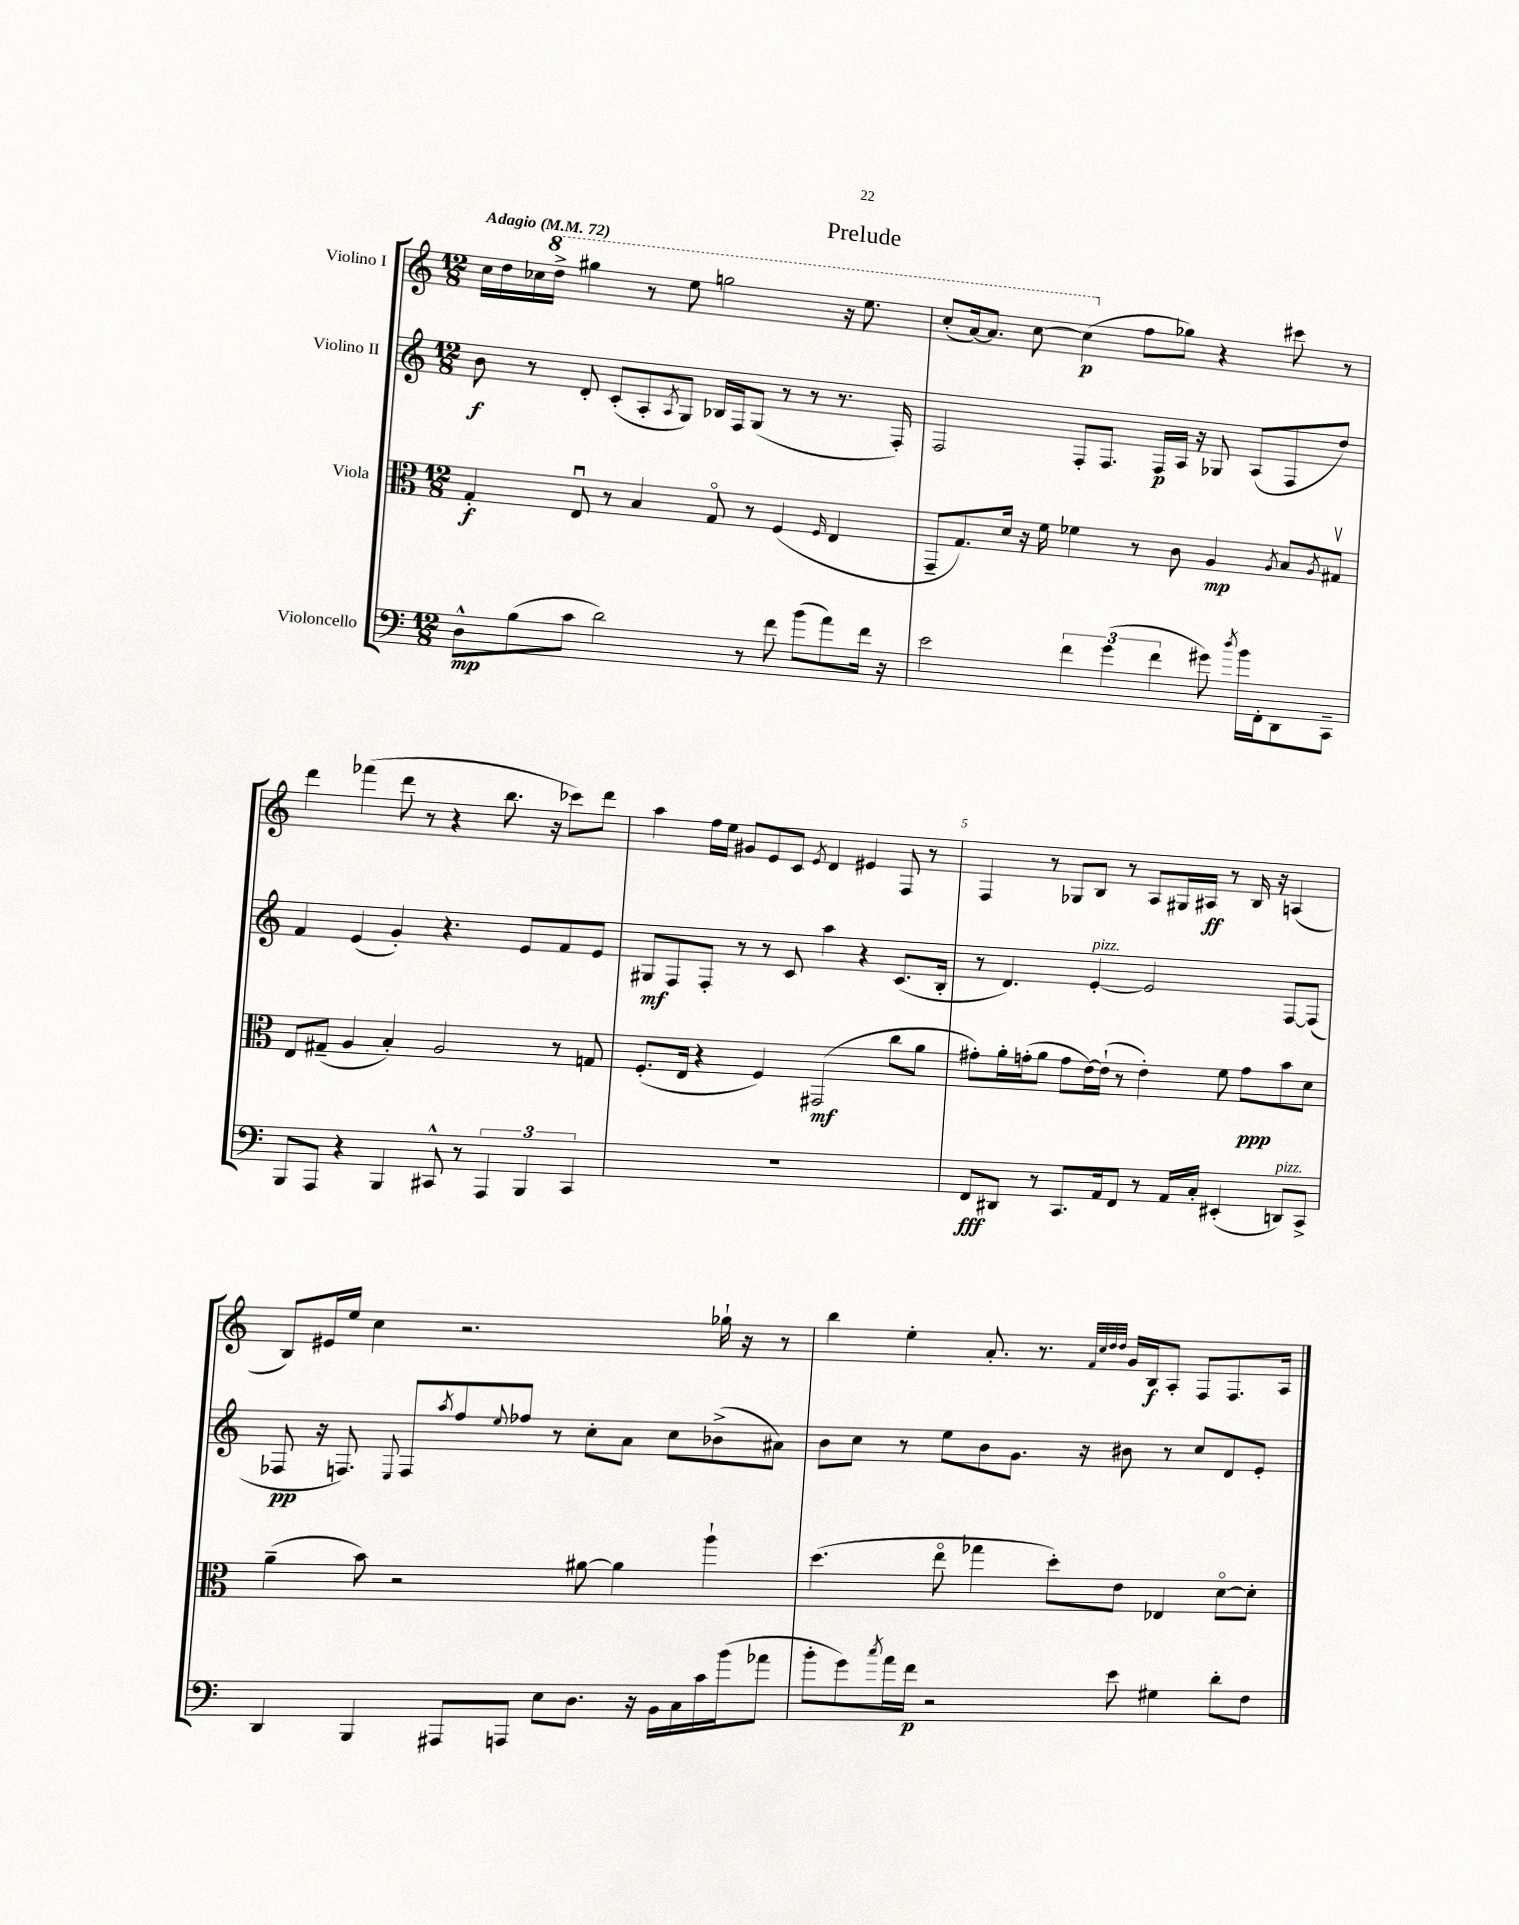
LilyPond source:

\header { title = "Prelude" }
<<
\new StaffGroup <<
\new Staff = "s0" \with { instrumentName = "Violino I" } {
    \clef treble \key c \major \numericTimeSignature \time 12/8 \tempo "Adagio" 4 = 72
    c''16 d''16 ces''16 \ottava #1 d'''16-> gis'''4 r8 e'''8 g'''2 r16 e'''8. |
    c'''8-.( a''16~) a''8. c'''8~ c'''4\p( \ottava #0 f''8 ges''8) r4 cis'''8 r8 |
    d'''4 fes'''4( d'''8 r8 r4 b''8. r16 ces'''8) d'''8 |
    a''4 f''16 e''16 gis'8 e'8 c'8 \acciaccatura { e'8 } d'4 eis'4 f8 r8 |
    f4 r8 ges8 b8 r8 a8 gis16 ais16\ff r8 b16 r16 a4( |
    b8) eis'16 e''16 c''4 r2. ges''16-! r16 r8 |
    b''4 e''4-. a'8.-. r8. \grace { f'32 c''32 d''32 d''32 } g'16 b16\f a8-. f8 f8. a16 \bar "|." |
}
\new Staff = "s1" \with { instrumentName = "Violino II" } {
    \clef treble \key c \major \numericTimeSignature \time 12/8
    b'8\f r8 d'8-. c'8-.( a8-. \acciaccatura { a8 } g8) bes16 f16 g8( r8 r8 r8. f16-.) |
    f2 f8-. f8. f16\p a16 r16 ges8 a8( f8 d''8) |
    f'4 e'4( g'4-.) r4. e'8 f'8 e'8 |
    gis8\mf f8 f8-. r8 r8 c'8 a''4 r4 c'8.( b16-. |
    r8 d'4.) e'4~-.^\markup { \italic "pizz." } e'2 f8~ f8( |
    fes8\pp r16 f8.) \appoggiatura { e8 } f8 \acciaccatura { a''8 } f''8 \appoggiatura { e''8 } fes''8 r8 c''8-. a'8 c''8 bes'8->( ais'8) |
    b'8 c''8 r8 e''8 b'8 g'8. r16 bis'8 r8 c''8 d'8 e'8-. \bar "|." |
}
\new Staff = "s2" \with { instrumentName = "Viola" } {
    \clef alto \key c \major \numericTimeSignature \time 12/8
    g4-.\f e8\downbow r8 b4 g8\flageolet r8 f4( \grace { f16 } e4 |
    g,8-- g8.) d'16 r16 f'16 fes'4 r8 c'8 a4\mp \acciaccatura { a8 } b8 \acciaccatura { a8 } gis8\upbow |
    e8 gis8--( a4 b4-.) a2 r8 g8 |
    f8.-.( e16 r4 f4) gis,2\mf( c''8 a'8 |
    gis'8-.) a'16-. g'16-.( a'8 g'8 e'16~) e'16-!( r8 e'4-.) f'8 g'8\ppp b'8 d'8 |
    a'4--( b'8) r2 ais'8~ ais'4 a''4-! |
    d''4.( e''8\flageolet ges''4 d''8-.) e'8 ees4 d'8~\flageolet d'8-. \bar "|." |
}
\new Staff = "s3" \with { instrumentName = "Violoncello" } {
    \clef bass \key c \major \numericTimeSignature \time 12/8
    d8-^\mp b8( c'8 d'2) r8 f'8 b'8( a'8) f'16 r16 |
    e'2 \tuplet 3/2 { f'4 g'4( f'4 } gis'8) \acciaccatura { d''8 } b'16 f,16-. d,8 c,8-- |
    b,,8 a,,8 r4 b,,4 cis,8-^ r8 \tuplet 3/2 { a,,4 b,,4 cis,4 } |
    R1. |
    f,8\fff dis,8 r8 c,8. a,16 f,8 r8 a,16 c16-. eis,4-.( d,8^\markup { \italic "pizz." }) c,8-> |
    d,4 b,,4 ais,,8 a,,8 e8 d8. r16 b,16 c16 c'16 b'16( aes'8 |
    b'8-. g'8) \acciaccatura { c''8 } a'16 f'16\p r2 e'8 gis4 d'8-. f8 \bar "|." |
}
>>
>>
\layout { \context { \Score \override BarNumber.break-visibility = ##(#f #t #t) barNumberVisibility = #(every-nth-bar-number-visible 5) } }
